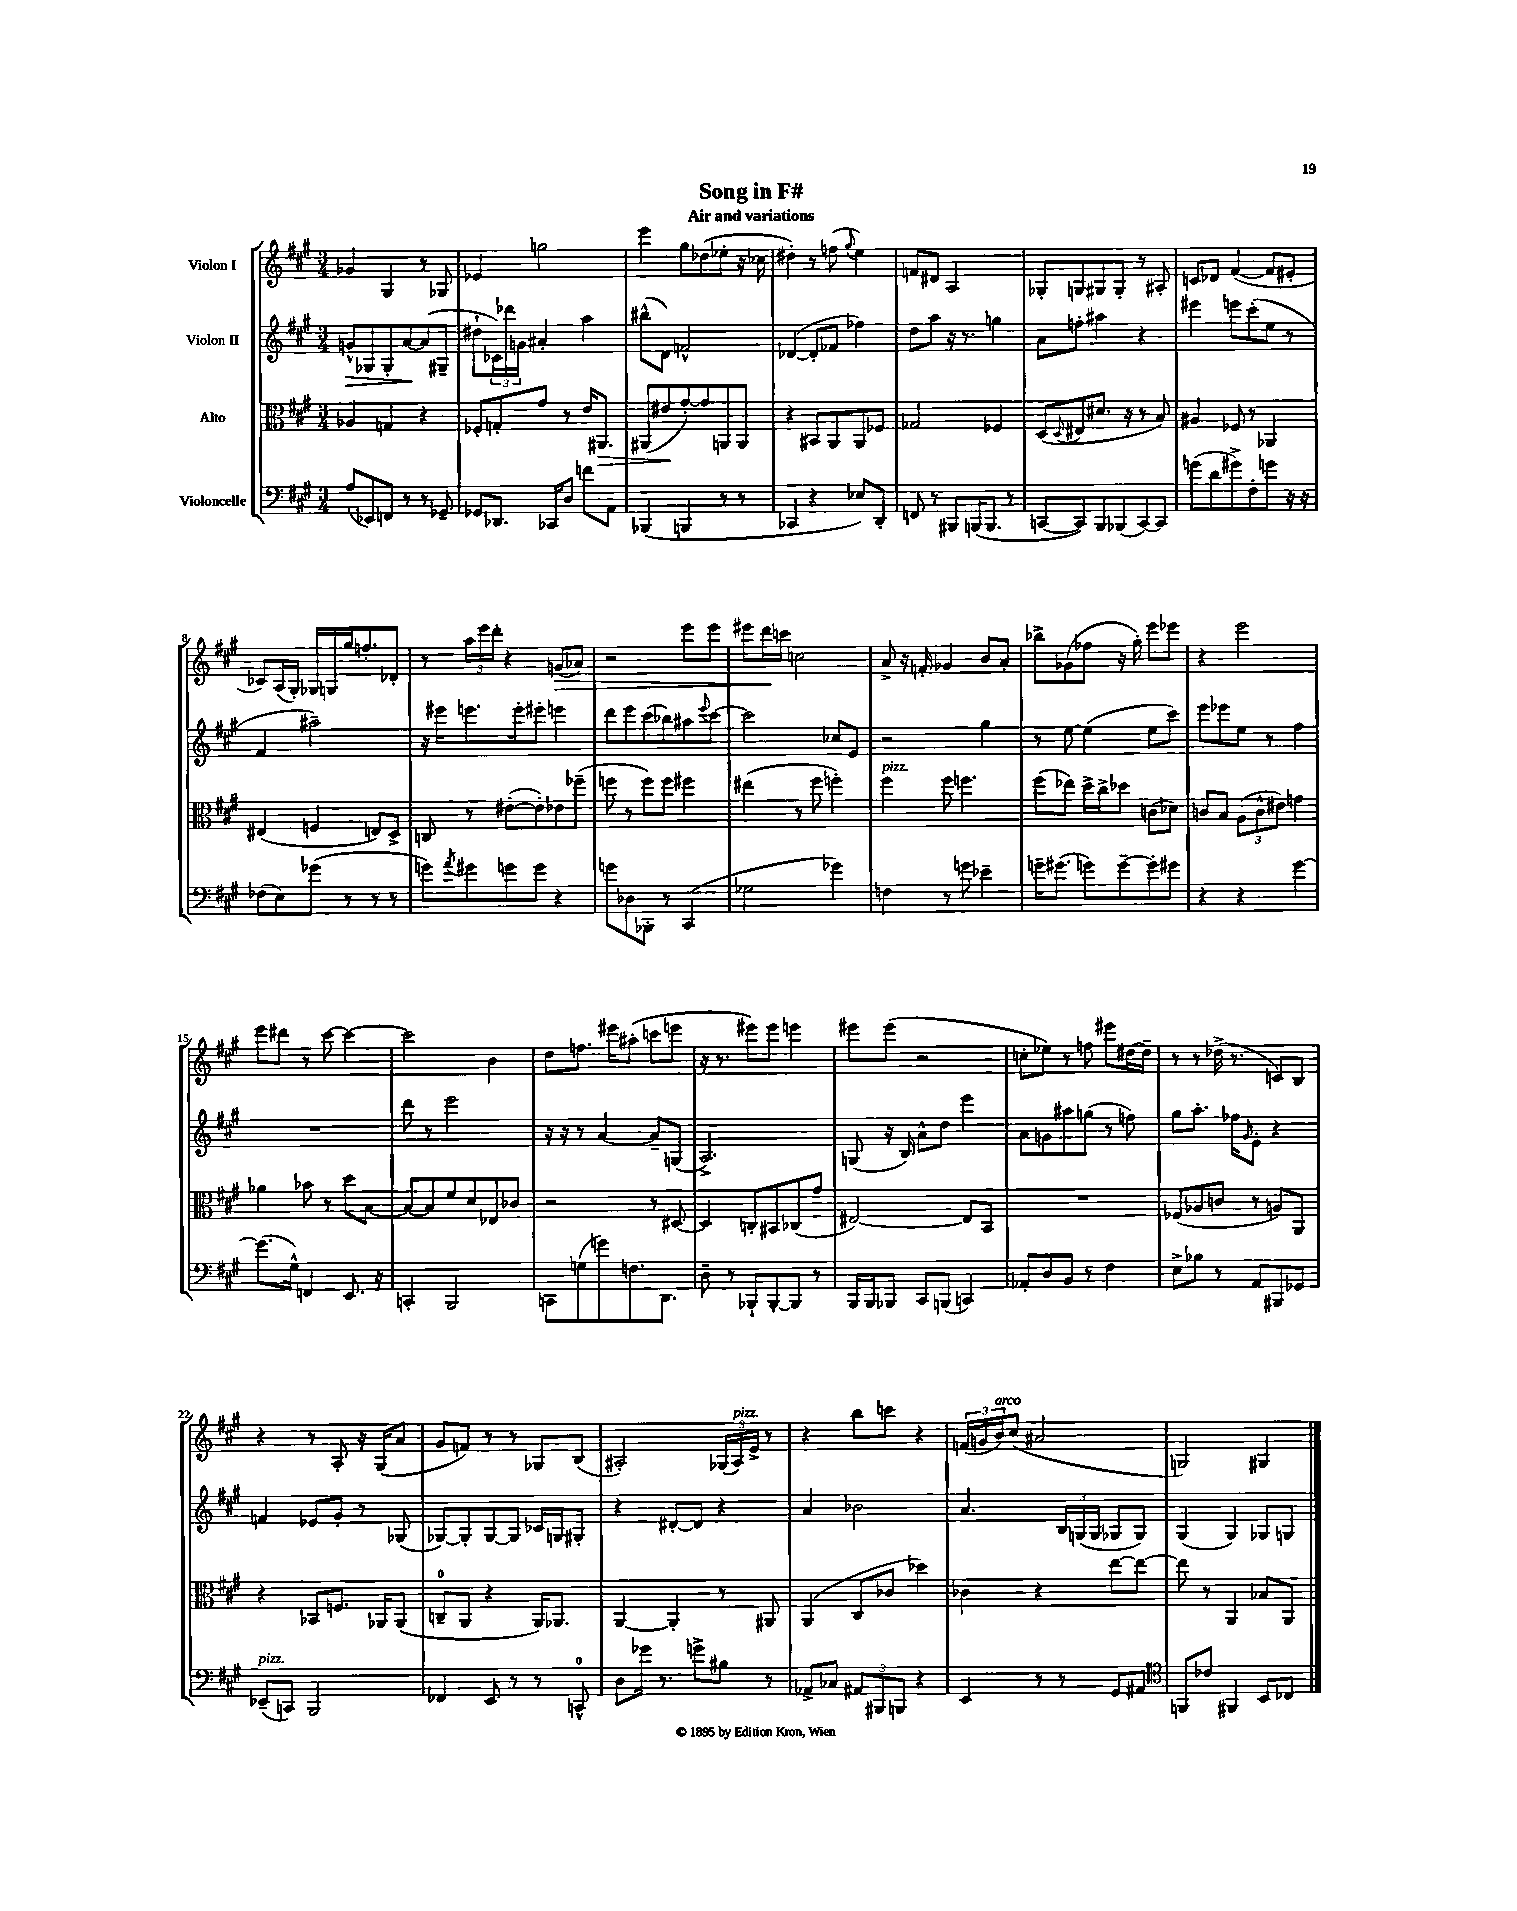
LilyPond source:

\header { title = "Song in F#" subtitle = "Air and variations" }
<<
\new StaffGroup <<
\new Staff = "s0" \with { instrumentName = "Violon I" } {
    \clef treble \key a \major \numericTimeSignature \time 3/4
    ges'4 gis4 r8 ges8 |
    ees'4 g''2 |
    e'''4 gis''8 des''8( ees''8-. r16 ces''16 |
    dis''4-.) r8 f''8( \appoggiatura { gis''8 } e''4) |
    f'8 dis'8 a2 |
    ges8-. g8 gis8 gis8-. r8 ais8-. |
    c'8 des'8 fis'4~( fis'8 eis'8-. |
    ces'8) a16( gis16-.) ges16 g16 gis''16 f''8.-. des'8-. |
    r8 \tuplet 3/2 { a''16 e'''16 d'''16-. } r4 g'8\>( aes'8) |
    r2 e'''8 e'''8 |
    eis'''8 d'''16\! c'''16 c''2 |
    a'8-> r16 f'16-. ges'4 b'8 a'8-. |
    bes''8-> ges'8( fes''8 r16 gis''16-.) e'''8 ees'''8 |
    r4 e'''2 |
    e'''8 dis'''8 r8 cis'''8~ cis'''4~ |
    cis'''2 b'4 |
    d''8 f''8. eis'''16 ais''8-.( c'''8 e'''8 |
    r16 r8. eis'''8) eis'''8 e'''4 |
    eis'''8 eis'''8( r2 |
    c''8-. ees''8) r8 f''8 eis'''8 dis''16~ dis''16-- |
    r8 r8 des''16->( r8. c'8) b8 |
    r4 r8 a8-. r16 gis16( a'8 |
    gis'8 f'8) r8 r8 ges8 b8( |
    ais2-.) \tuplet 3/2 { ges16( ais16^\markup { \italic "pizz." }) e'16-> } r8 |
    r4 b''8 c'''8 r4 |
    \tuplet 3/2 { f'16( g'16 b'16^\markup { \italic "arco" }) } cis''8( ais'2 |
    g2) gis4 \bar "|." |
}
\new Staff = "s1" \with { instrumentName = "Violon II" } {
    \clef treble \key a \major \numericTimeSignature \time 3/4
    g'8-^\> ges8 ges8-. a'8~\! a'8( gis8-- |
    dis''8-! \tuplet 3/2 { ces'16) des'''16 g'16 } ais'4-. a''4 |
    bis''8-^( d'8) f'2-^ |
    des'4~( des'8-. fes'8 fes''4) |
    d''8 a''8 r16 r8. g''4 |
    a'8 f''8-. ais''4 r4 |
    eis'''4 e'''8 cis'''8-.( e''8 r8 |
    fis'4 ais''2--) |
    r16 eis'''16 e'''8. e'''16-. eis'''8-. e'''4 |
    d'''8 e'''8 cis'''8( bes''8) ais''8 \appoggiatura { e'''8 } cis'''8~ |
    cis'''2 ces''8 e'8 |
    r2 gis''4 |
    r8 e''8~ e''4( e''8 cis'''8) |
    e'''8 ees'''8 e''8 r8 fis''4 |
    R2. |
    d'''8 r8 e'''2 |
    r16 r16 r8 a'4~ a'8-- g8( |
    a2.->) |
    g8( r16 b16) a'8-^ d''8 e'''4 |
    a'8 g'8 ais''8 g''8( r8 f''8) |
    gis''8 a''8.-. fes''16 \grace { gis'16 } e'8-. r4 |
    f'4 ees'8 gis'8-. r8 ges8( |
    ges8~) ges8-. ges8~ ges8 ces'16 g16 gis8-. |
    r4 dis'8~-. dis'8 r4 |
    a'4 bes'2 |
    a'4. \tuplet 3/2 { b16 g16( g16 } ges8 ges8) |
    gis4( gis4) ges8 g8 \bar "|." |
}
\new Staff = "s2" \with { instrumentName = "Alto" } {
    \clef alto \key a \major \numericTimeSignature \time 3/4
    aes4 g4 r4 |
    fes8-. g8-. gis'8 r8 e'16 ais,8.\> |
    ais,8( eis'8\! gis'8~-.) gis'8 a,8 a,8 |
    r4 bis,8 a,8 a,8 fes8 |
    ges2 fes4 |
    d8( \appoggiatura { d8 } eis8 dis'8. r16 r8 b8) |
    ais4 fes8 r8 aes,4 |
    eis4( f4 e8) d8-> |
    c8 r8 eis'8~-.( eis'8-.) ees'8 fes''8--( |
    f''8 r8 f''8) f''8 fis''4 |
    eis''4( r8 fis''8 f''4-.) |
    fis''4^\markup { \italic "pizz." } fis''8 f''4. |
    fis''8( ees''8) d''16-> cis''16-> des''8 c'8( des'8) |
    c'8 b8 \tuplet 3/2 { a8( c'8-^ eis'8) } g'4 |
    aes'4 bes'8 r8 d''8 b8~ |
    b8~ b8 fis'8 d'8 ees8 ces'8 |
    r2 r8 dis8~ |
    dis4 c8-. bis,8 ces8( gis'8 |
    eis2~) eis8 b,8 |
    R2. |
    fes8( aes8 c'8 r8 a8) a,8 |
    r4 bes,8 f8. aes,16 aes,8( |
    c8-0-- a,8 r4 a,16) aes,8. |
    a,4~ a,4-. r8 ais,8 |
    a,4( cis8 ces'8 des''4) |
    ces'4 r4 e''8~ e''8~ |
    e''8 r8 a,4 bes8 a,8 \bar "|." |
}
\new Staff = "s3" \with { instrumentName = "Violoncelle" } {
    \clef bass \key a \major \numericTimeSignature \time 3/4
    a8( ees,8) f,8 r8 r8 ges,8-- |
    ges,8 des,8. ces,16 d8 f'8 a,8 |
    bes,,4( b,,4 r8 r8 |
    ces,4 r4 ees8) d,8-. |
    f,8 r8 bis,,8 b,,16( b,,8. r8 |
    c,8~ c,8) b,,8 bes,,8( c,8~) c,8 |
    g'8( d'8 gis'8->) fis8-. g'8 r16 r16 |
    fes8( e8) ges'8( r8 r8 r8 |
    g'8) \acciaccatura { a'8 } gis'8 g'8 g'8 r4 |
    g'8 des8 bes,,8-. r8 cis,4( |
    ges2 ges'4) |
    f4 r8 g'8 ees'4-- |
    g'16-- gis'8.( g'8) g'8~-- g'8-. gis'8 |
    r4 r4 gis'4~ |
    gis'8.( gis16-^) f,4 e,8. r16 |
    c,4-. b,,2 |
    c,8 g8( g'8) f8. d,8. |
    d8-- r8 bes,,8-! bes,,8~-. bes,,8 r8 |
    b,,16 b,,16 bes,,8 cis,8 b,,8( c,4) |
    aes,8-. d8 b,8 r8 fis4 |
    e8-> bes8 r8 a,8 bis,,8 ges,8 |
    ees,8--^\markup { \italic "pizz." }( c,8) b,,2 |
    fes,4 e,8 r8 r8 c,8-0-^ |
    d8 ges'16 r8. g'8-> bis8 r8 |
    aes,8-> ces8 \tuplet 3/2 { ais,8 bis,,8 b,,8 } r4 |
    e,4 r8 r8 gis,8 ais,8 |
    \clef tenor f,8 ces'8 fis,4 b,8 ces8 \bar "|." |
}
>>
>>
